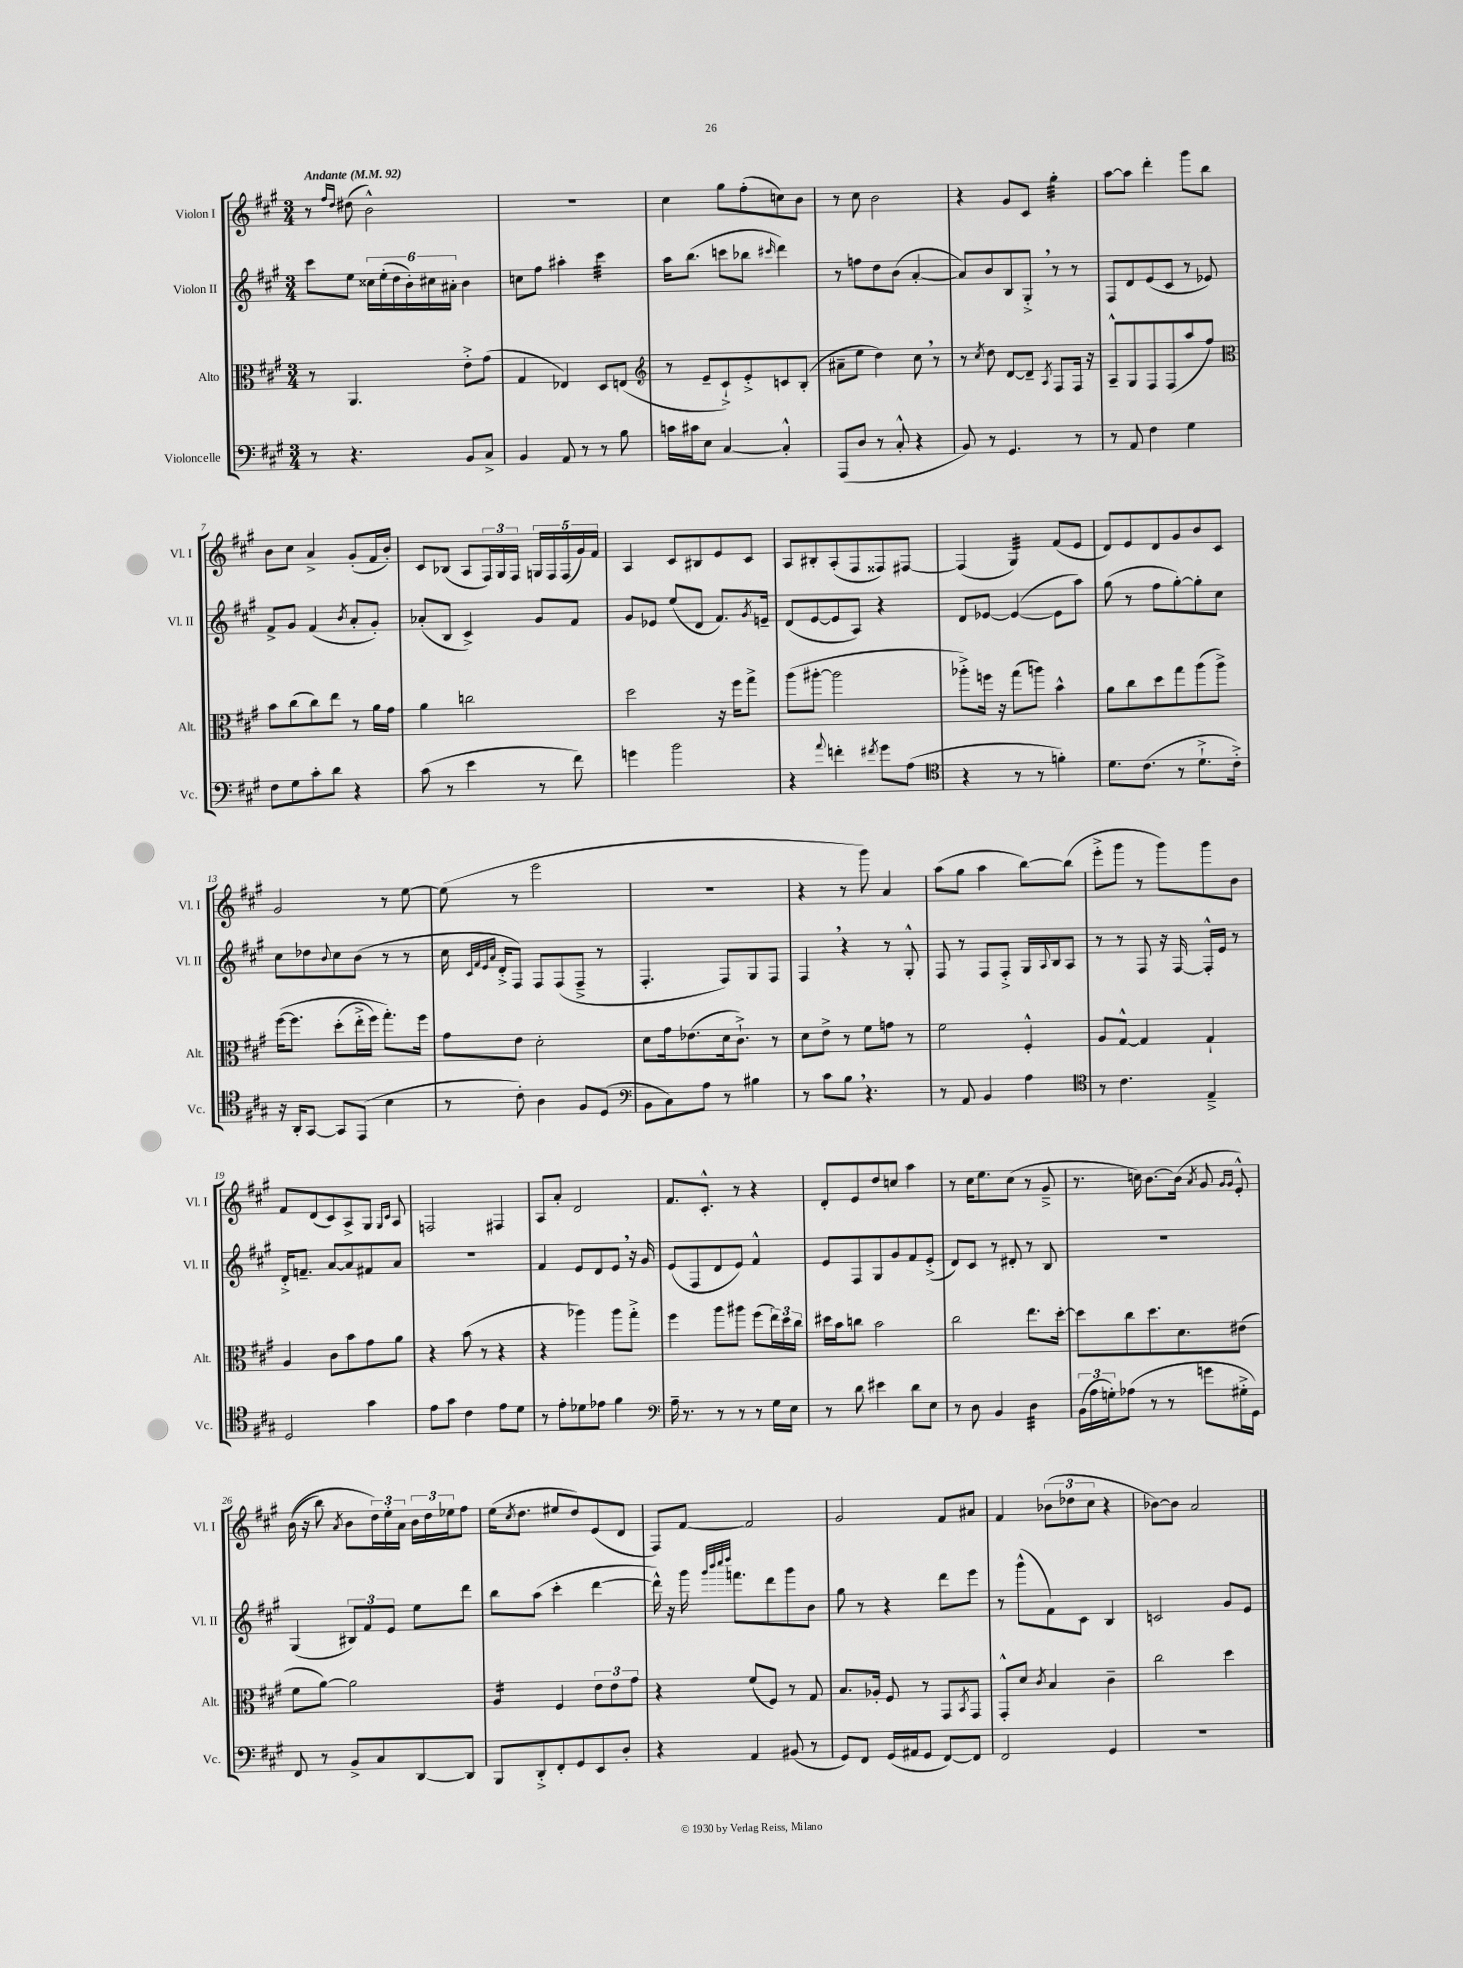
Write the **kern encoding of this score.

**kern	**kern	**kern	**kern
*staff4	*staff3	*staff2	*staff1
*clefF4	*clefC3	*clefG2	*clefG2
*k[f#c#g#]	*k[f#c#g#]	*k[f#c#g#]	*k[f#c#g#]
*M3/4	*M3/4	*M3/4	*M3/4
*MM92	*MM92	*MM92	*MM92
8r	8r	8ccc#	8r
.	.	.	16qqff#
.	.	.	16qqdd
4.r	4.AA	8ee	(8dd#
.	.	24cc##	2b^^)
.	.	(24ee'	.
.	.	24dd	.
.	.	24b')	.
.	.	24cc#	.
.	.	24a#'	.
8BB	8e'^	4b	.
8C#^	(8g#	.	.
=	=	=	=
4BB	4G#	8cc	2.r
.	.	8ff#	.
8AA	4E-)	4aa#'	.
8r	.	.	.
8r	8D	4ccc#	.
8B	(8E	.	.
=	=	=	=
*	*clefG2	*	*
16c	8r	16aa	4cc#
16c#	.	(8.bb	.
8E	8e~	.	.
[4C#	8c#`^)	8ccc	8gg#
.	8e'^	8bb-	(8ff#'
.	.	16qqccc#	.
4C#'^^]	8c	4ddd)	8cc)
.	(8B'	.	8b
=	=	=	=
(8AAA	8a#~	8r	8r
8D	8ee	8ff	8cc#
8r	4dd)	8dd	2b
8C#'^^	.	(8b	.
4r	8cc#	[4a'	.
.	8r	.	.
=	=	=	=
8BB)	8r	8a])	4r
.	8qcc#	.	.
8r	8dd	8b	.
4.GG#	[8d	8B	8g#
.	8d~]	8G#'^	8c#
.	8qA	.	.
.	8F#	8r	4gg#'
8r	16F#	8r	.
.	16r	.	.
=	=	=	=
8r	8A~^^	8F#	[8aa
8AA	8G#	8d	8aa]
4F#	8F#	(8e	4ddd'
.	(8F#	8c#	.
4G#	8aa	8r	8ggg#
.	8ff#)	8e-)	8bb
=	=	=	=
*	*clefC3	*	*
8F#	8b	8f#^	8b
8G#	(8cc#	8g#	8cc#
8c#'	8cc#)	(4f#	4a^
8d	8ee	.	.
.	.	8qb	.
4r	8r	8a'	(8g#'
.	16a	8g#')	16f#
.	16g#	.	16b')
=	=	=	=
(8c#	4a	(8a-'	8c#
8r	.	8B	(8B-
4e	2cc	4c#^)	8A
.	.	.	24F#)
.	.	.	24G#
.	.	.	24F#
8r	.	8g#	20G
.	.	.	20F#
.	.	.	(20F#
8f#)	.	8f#	.
.	.	.	20g#)
.	.	.	20f#
=	=	=	=
4g	2dd	8g#	4A
.	.	8e-	.
2b	.	(8ee	8c#
.	.	8d	8B#
.	16r	8.f#)	8e
.	16ff#	.	.
.	8gg#^	.	8c#
.	.	8qg#	.
.	.	16e~	.
=	=	=	=
4r	(8aa	(8d	8A
.	[8aa#'	[8e	8B#'
8qqa	.	.	.
4f'	2aa#]	8e]	(8A'
.	.	8A)	8F#
8qf#	.	.	.
8g#	.	4r	8F##)
(8A	.	.	[8F#
=	=	=	=
*clefC4	*	*	*
4r	8aa-'^)	8d	(4F#]
.	16ff	[8e-	.
.	16r	.	.
8r	(8gg#	(4e-_	4G#)
8r	8aa)	.	.
4f')	4b^^	8e-]	(8f#
.	.	8aa)	8e
=	=	=	=
8.d	8a	(8gg#	8d)
.	8cc#	8r	8e
(8.c#	.	.	.
.	8dd	8ff#	8d
8r	8gg#	[8gg#')	8g#
8.d`^	(8aa	8gg#']	8b
.	8aa^)	8cc#	8c#
16c#'^)	.	.	.
=	=	=	=
16r	&([16ff#	8cc#	2g#
16AA'	8.ff#]	.	.
[8GG#	.	8dd-	.
.	.	8qqb	.
8GG#]	(8dd'	8cc#	.
(8EE	16ee'^	(8b	.
.	16ff#)	.	.
4B	8.gg#'&)	8r	8r
.	.	8r	[8ee
.	16ff#	.	.
=	=	=	=
8r	8g#	16cc#	(8ee]
.	.	32qqc#	.
.	.	32qqf#	.
.	.	32qqe	.
.	.	32qqa	.
.	.	16d'^	.
8c#')	8e	8F#)	8r
4A	2d'	8F#	2eee
.	.	(8F#	.
8F#	.	8F#~^	.
(8D	.	8r	.
=	=	=	=
*clefF4	*	*	*
8BB	8d	4.F#'	2.r
8C#)	16g#	.	.
.	(8.e-	.	.
8A	.	.	.
8r	16d	8F#)	.
.	8.c#`^)	.	.
4B#	.	8G#	.
.	8r	8F#	.
=	=	=	=
8r	8d	4F#	4r
8c#	8e^	.	.
8B	8r	4r	8r
4.r	8f#	.	8ggg#)
.	8g	8r	4a
.	8r	8G#'^^	.
=	=	=	=
8r	2f#	8F#	(8aa
8AA	.	8r	8gg#
4BB	.	8F#	4aa
.	.	8F#'^	.
4A	4F#'^^	16G#	[8bb)
.	.	8qqA	.
.	.	16B	.
.	.	8A	(8bb]
=	=	=	=
*clefC4	*	*	*
8r	8A	8r	8eee'^
4.c#	[8G#^^	8r	8ggg#
.	4G#]	8F#	8r
.	.	16r	8ggg#)
.	.	[16F#	.
4E~^	4G#`	16F#'^^]	8ggg#
.	.	16e	.
.	.	8r	8b
=	=	=	=
2D	4A	16d'^	8f#
.	.	8.f~	.
.	.	.	(8d
.	8c#	[8a	8c#)
.	8b	8a]	8A^
4g#	8g#	8f#	8G#
.	.	.	16qqG#
.	.	.	16qqc#
.	8a	8a	8A
=	=	=	=
8e	4r	2.r	2F
8g#	.	.	.
4c#	(8b	.	.
.	8r	.	.
8e	4r	.	4F#
8d	.	.	.
=	=	=	=
8r	4r	4f#	8A
8e'	.	.	8a'
8d-	4aa-)	8e	2d
8e-	.	8d	.
4f#	8aa-	8e	.
.	8gg#'^	16r	.
.	.	16g#	.
=	=	=	=
*clefF4	*	*	*
16A~	4ff#	(8e	8.f#
8.r	.	.	.
.	.	8F#	.
.	.	.	8.c#'^^
8r	8aa	8d	.
8r	8aa#	8e)	8r
8r	(8ff#	4f#^^	4r
16G#	24ee)	.	.
.	24dd	.	.
16E	.	.	.
.	24cc#	.	.
=	=	=	=
8r	16dd#	8e	8d'
.	16b	.	.
8d	8cc	8F#	8e
4e#	2b	8G#	8dd
.	.	8g#	8cc
8d	.	8f#	4aa
8E	.	(8e'^	.
=	=	=	=
8r	2cc#	8d)	8r
8D	.	8c#	16cc#
.	.	.	8.ee
4BB	.	8r	.
.	.	8d#'	(8cc#
4D	8.ee	8r	8r
.	.	8B	8g#~^
.	[16dd'	.	.
=	=	=	=
(24BB	8dd]	2.r	8.r
24A	.	.	.
24G')	.	.	.
(8A-	8cc#	.	.
.	.	.	16cc)
8r	8.dd	.	[8.b
8r	.	.	.
.	8.d	.	(16b]
.	.	.	8qa
8g	.	.	8g#
.	.	.	16qqg#
.	.	.	16qqg#
16G#'^	(8e#	.	8e'^^)
16GG#)	.	.	.
=	=	=	=
8FF#	8f#	(4G#	&((16b
.	.	.	16r
8r	[8a)	.	8bb)
.	.	.	8qa
8BB^	2a]	12B#)	8b
.	.	12f#	.
8C#	.	.	24dd&)
.	.	12e	24ee'
.	.	.	24a
[8DD	.	8ee	24b
.	.	.	24dd
.	.	.	24ee-
8DD]	.	8ddd	8ff#
=	=	=	=
8BBB	4A	8bb	(16ee
.	.	.	8qcc#
.	.	.	8.dd
8DD'^	.	(8aa	.
8FF#'	4F#	4ccc#'	8ee#
8GG#	.	.	8dd)
8EE	12e	[4ddd	(8e
.	12e	.	.
8D'	.	.	8d
.	12g#	.	.
=	=	=	=
4r	4r	16ddd^^])	8F#)
.	.	16r	.
.	.	16ggg#	[8f#
.	.	32qqggg#	.
.	.	32qqbbb	.
.	.	32qqcccc#	.
.	.	32qqdddd	.
.	.	8.fff	.
4AA	(8f#	.	2f#]
.	8F#)	8ddd	.
(8BB#	8r	8ggg#	.
8r	8G#	8b	.
=	=	=	=
8GG#)	8.B	8gg#	2g#
8FF#	.	8r	.
.	16A-'	.	.
(16GG#	8F#	4r	.
16AA#	.	.	.
8GG#	8r	.	.
[8FF#)	8GG#	8ddd	8f#
.	8qBB	.	.
8FF#]	8GG#	8eee	8a#
=	=	=	=
2FF#	8GG#'^^	8r	4f#
.	8d	(8ggg#^^	.
.	8qc#	.	.
.	4B	8f#)	(12b-
.	.	.	12dd-
.	.	8c#	.
.	.	.	12cc#
4GG#	4c#~	4B	4r
=	=	=	=
2.r	2cc#	2c	[8b-)
.	.	.	8b-]
.	.	.	2a
.	4dd	8g#	.
.	.	8e	.
==	==	==	==
*-	*-	*-	*-
